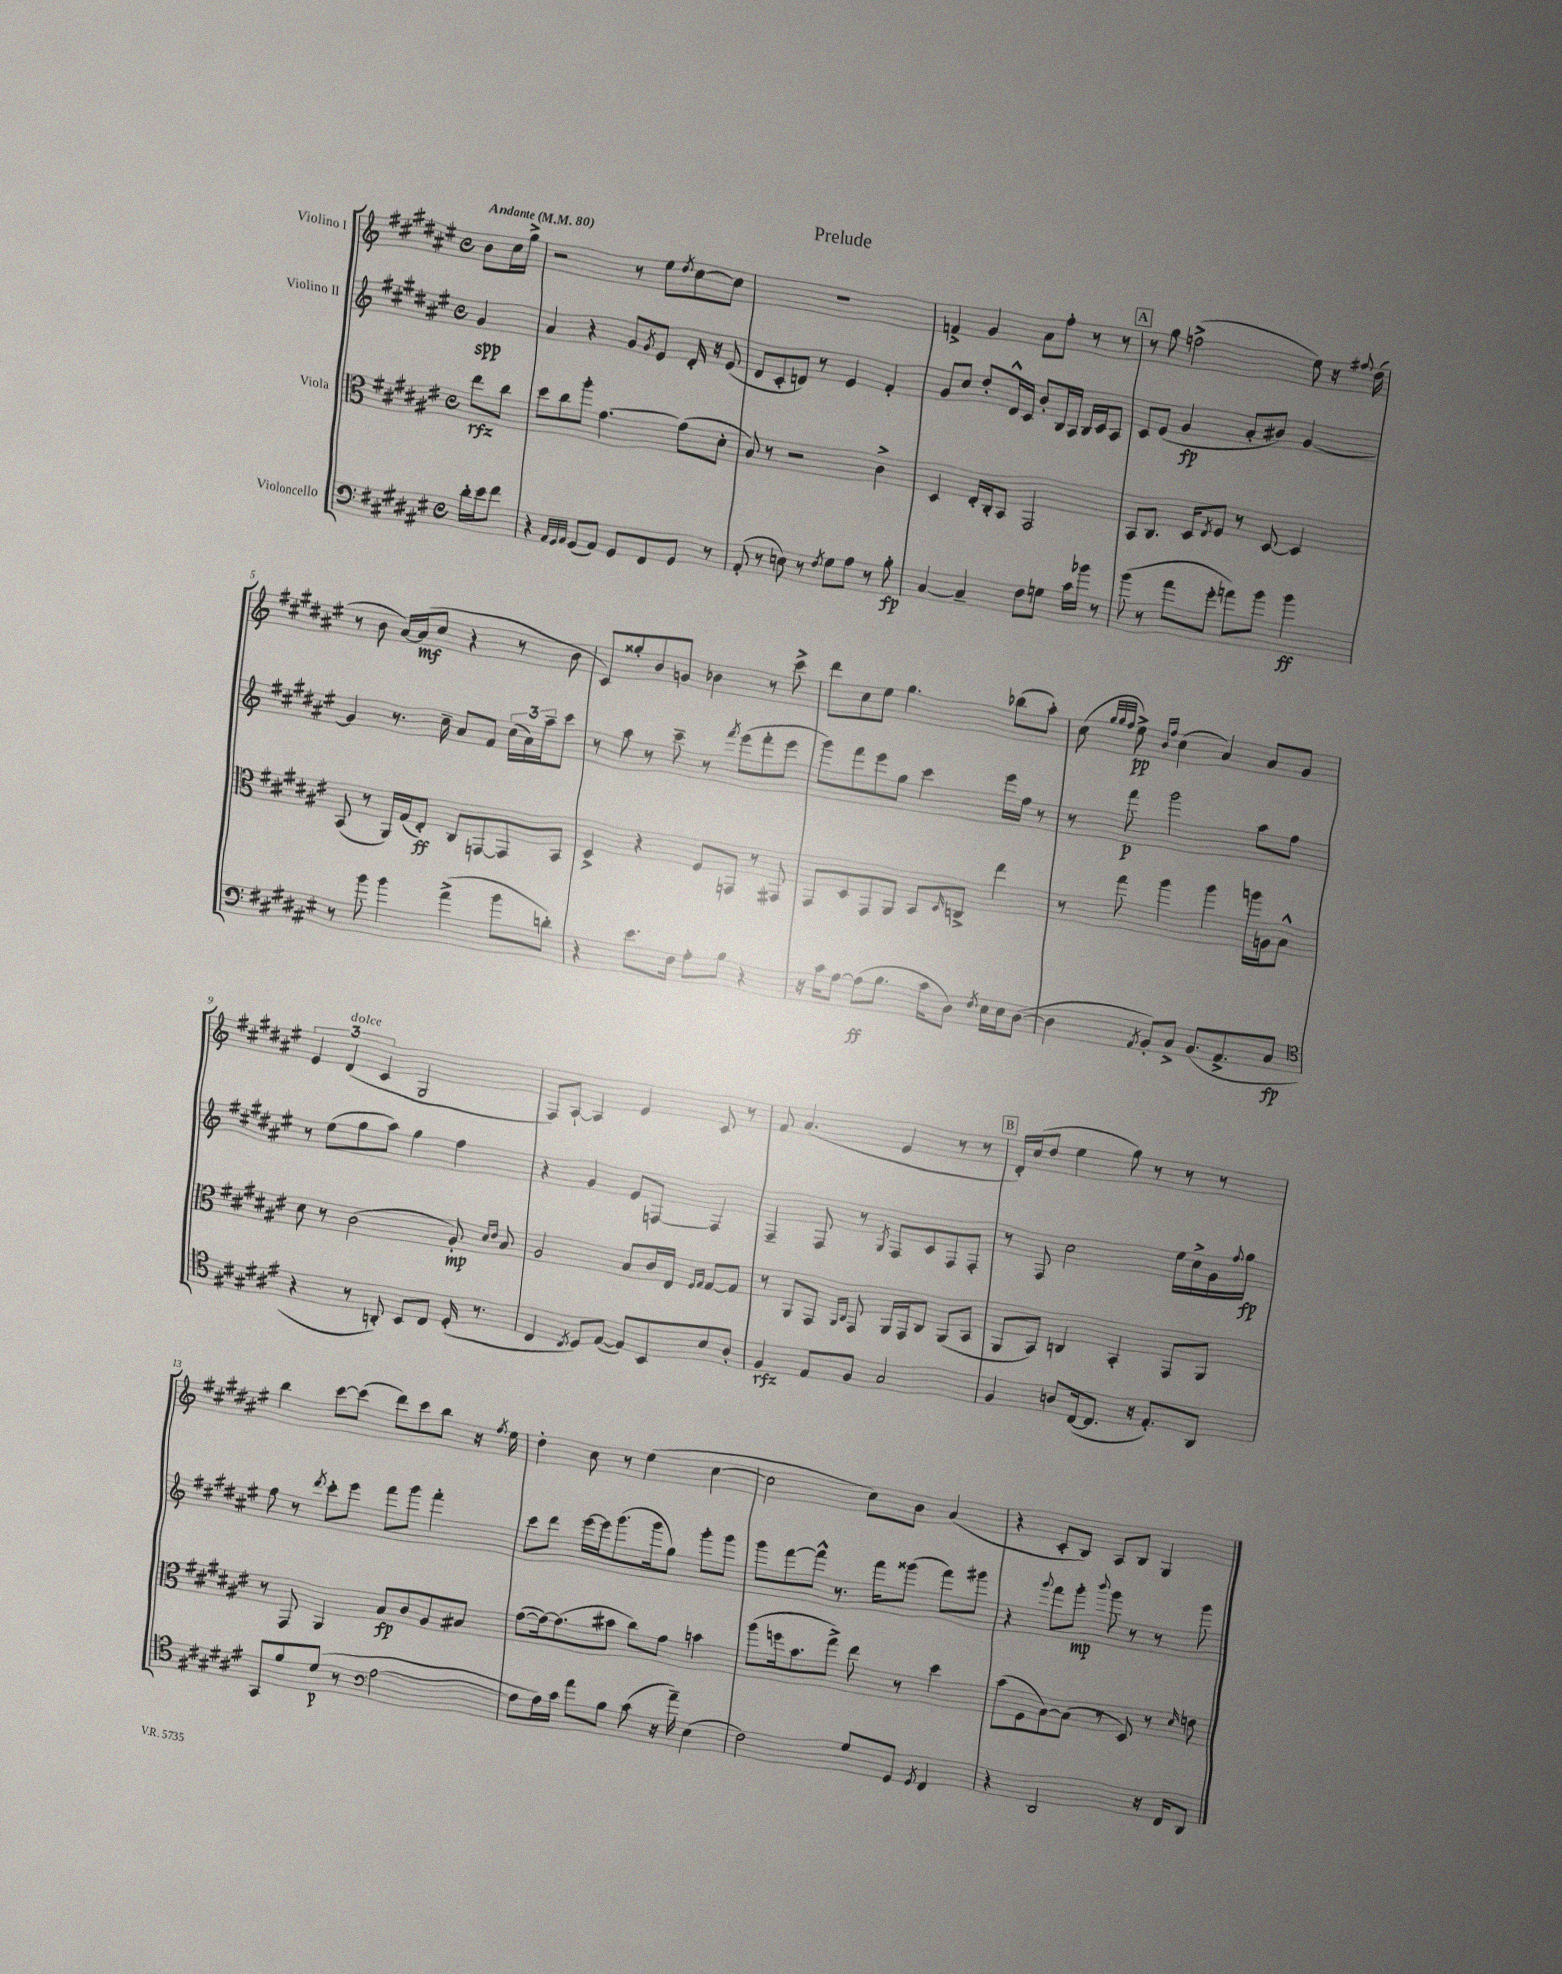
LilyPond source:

\header { title = "Prelude" }
<<
\new StaffGroup <<
\new Staff = "s0" \with { instrumentName = "Violino I" } {
    \clef treble \key fis \major \defaultTimeSignature \time 4/4 \partial 4 \tempo "Andante" 4 = 80
    b'8 cis''16 gis''16-> |
    r2 r8 eis''8 \acciaccatura { dis''8 } cis''8~ cis''8 |
    R1 |
    f'4-> gis'4 ais'8 fis''8-. r8 r8 |
    \mark \markup { \box "A" } r8 gis''8 f''2->( eis''8) r16 \appoggiatura { fis''8 } dis''16( |
    r8 b'8 ais'16~) ais'16\mf( cis''8 r4 r8 b'8 |
    cis'8) gisis''8-. b'8 g'8 bes'4 r8 cis'''8-> |
    dis'''8 cis''8 eis''8 gis''4. bes''8( ais''8-.) |
    cis''8( \grace { gis''32 gis''32 fis''32 } eis''8->\pp) \grace { b'16 fis''16 } cis''4( ais'4) ais'8 gis'8 |
    \tuplet 3/2 { eis'4 dis'4^\markup { \italic "dolce" }( cis'4 } gis2 |
    fis8) ais8~-! ais4 eis'4 cis'8 r8 |
    fis'8 ais'4.( eis'4 r8 r8 |
    \mark \markup { \box "B" } dis'16-.) cis''16( dis''8 eis''4 gis''8) r8 r8 r8 |
    b''4 cis'''8~ cis'''8( dis'''8) cis'''8 b''8 r16 \acciaccatura { fis''8 } eis''16 |
    dis''4-. cis''8 r8 eis''4( cis''4~ |
    cis''2 cis''8) b'8 ais'4( |
    r4 cis'8-. b8) ais8 b8 gis4 \bar "|." |
}
\new Staff = "s1" \with { instrumentName = "Violino II" } {
    \clef treble \key fis \major \defaultTimeSignature \time 4/4 \partial 4
    gis'4\spp |
    ais'4 r4 gis'8 \acciaccatura { gis'8 } eis'8 dis'16-. r16 eis'8( |
    dis'8 cis'8-. d'8) r8 eis'4 fis'4-. |
    gis'8 cis''8 dis''8-. dis'16-^ cis'16 b'8-. b16 ais16 b16 cis'16 ais8 |
    \mark \markup { \box "A" } cis'8 eis'8( gis'4\fp ais'8-. bis'8) gis'4~ |
    gis'4 r8. cis''16-- ais'8 fis'8 \tuplet 3/2 { cis''16( ais'16) ais''16-- } cis'''8 |
    r8 ais''8 r8 cis'''8-- r8 \acciaccatura { fis'''8 } eis'''8( fis'''8-. eis'''8 |
    gis'''8) fis'''8 eis'''8 gis''8 cis'''4 eis'''16 fis''16 r8 |
    r8 fis'''8\p gis'''2 ais''8 fis''8 |
    r8 eis''8( gis''8 ais''8) gis''4 fis''4 |
    r4 gis'4 eis'8 f8~ f4 |
    fis4-- fis8 r8 \acciaccatura { gis8 } fis8 cis'8 fis8 fis8-. |
    \mark \markup { \box "B" } r8 fis8 cis''2 eis''16 cis''16-> gis'16 \appoggiatura { fis''8 } gis''16\fp |
    fis''8 r8 \acciaccatura { dis'''8 } cis'''8-. eis'''8 fis'''8 gis'''8 fis'''4-. |
    cis'''8 dis'''8 eis'''16~ eis'''16 gis'''8.( gis'''16 gis''8) gis'''8-. gis'''8 |
    gis'''8 fis'''8~ fis'''8-^ r8. fis'''16 gisis'''8( fis'''8) gis'''8 |
    r4 \appoggiatura { gis'''8 } fis'''8 gis'''8-.\mp \appoggiatura { b'''8 } gis'''8 r8 r8 gis'''8 \bar "|." |
}
\new Staff = "s2" \with { instrumentName = "Viola" } {
    \clef alto \key fis \major \defaultTimeSignature \time 4/4 \partial 4
    eis''8\rfz cis''8 |
    dis''8 cis''8 ais''8-. gis'4.~ gis'8( dis'8-. |
    b8) r8 r2 cis'4-> |
    dis4 eis16-. cis16-. b,8 gis,2 |
    \mark \markup { \box "A" } b,8 cis8. dis16 \acciaccatura { eis8 } fis8 r8 dis8~ dis4 |
    b,8( r8 ais,16) gis16( eis8-.\ff) cis8 g,8~ g,8 b,8 |
    dis4-> r4 fis8 g,8 r8 gis,8 |
    gis,8 dis8 gis,8 ais,8 b,8 \grace { dis16 } c8-> eis''4 |
    r8 gis''8 ais''4 ais''4 a''16 a16 b8-^ |
    dis'8 r8 cis'2( ais8-.\mp) \grace { dis'16 eis'16 } b8 |
    ais2 b8 cis'16 eis16 \grace { fis16 gis16 } gis8~ gis8 |
    r8 ais,8 gis,8 \grace { ais,16 cis16 } gis,8 ais,16 gis,16 cis8 ais,8( b,8 |
    \mark \markup { \box "B" } ais,8 b,8) c4 b,4-. gis,8 ais,8 |
    r8 gis,8 ais,4 b8\fp cis'8 ais8 bis8 |
    gis'8~( gis'16~) gis'8.( bis'8 cis''8) gis'8 b'4 |
    ais''8( f''16 b'8. gis''8->) eis''8 r8 dis''4 |
    b'8( fis8 b8~) b8( r8 dis8) r8 \grace { dis'16 } e'8 \bar "|." |
}
\new Staff = "s3" \with { instrumentName = "Violoncello" } {
    \clef bass \key fis \major \defaultTimeSignature \time 4/4 \partial 4
    dis'16-. eis'16 fis'8 |
    r4 \grace { ais,32 gis,32 ais,32 } gis,8( ais,8) gis,8 fis,8 gis,8 r8 |
    ais,8-.( r8 e8) r8 \acciaccatura { fis8 } gis8 ais8 r8 b8-.\fp |
    cis4~ cis4-- fis8 g8 cis'16 bes'16 r8 |
    \mark \markup { \box "A" } b'8( r8 ais'8 gis'8-. a'8) b'8 b'4\ff |
    r8 b'8 b'4 ais'4->( b'8 d'8-.) |
    r4 eis'8. fis16 ais8-. b8 r4 |
    r16 cis'16 ais8~ ais8\ff( b8. cis'16 dis8) \acciaccatura { fis8 } eis16 eis16 dis8~( |
    dis4 \acciaccatura { ais,8 } b,8-.) cis8-> b,8.( ais,8.-> cis8\fp |
    \clef tenor r4 r8 a,8-.) b,8 cis8 dis16-.( r8. |
    cis4 \acciaccatura { cis8 } dis8) eis8~( eis8) b,8 b8 ais8-. |
    fis4\rfz eis8 fis8 gis2 |
    \mark \markup { \box "B" } fis4 a8 cis16~( cis8. r16 eis8.-.) ais,8 |
    gis,8 fis'8 dis'8\p( r8 \clef bass ais2~ |
    ais8 ais16) cis'16 ais'8 b8 cis'8( r16 ais'16--) eis4( |
    fis2) gis8 gis,8 \acciaccatura { gis,8 } fis,4 |
    r4 dis,2 r16 fis,16 dis,8 \bar "|." |
}
>>
>>
